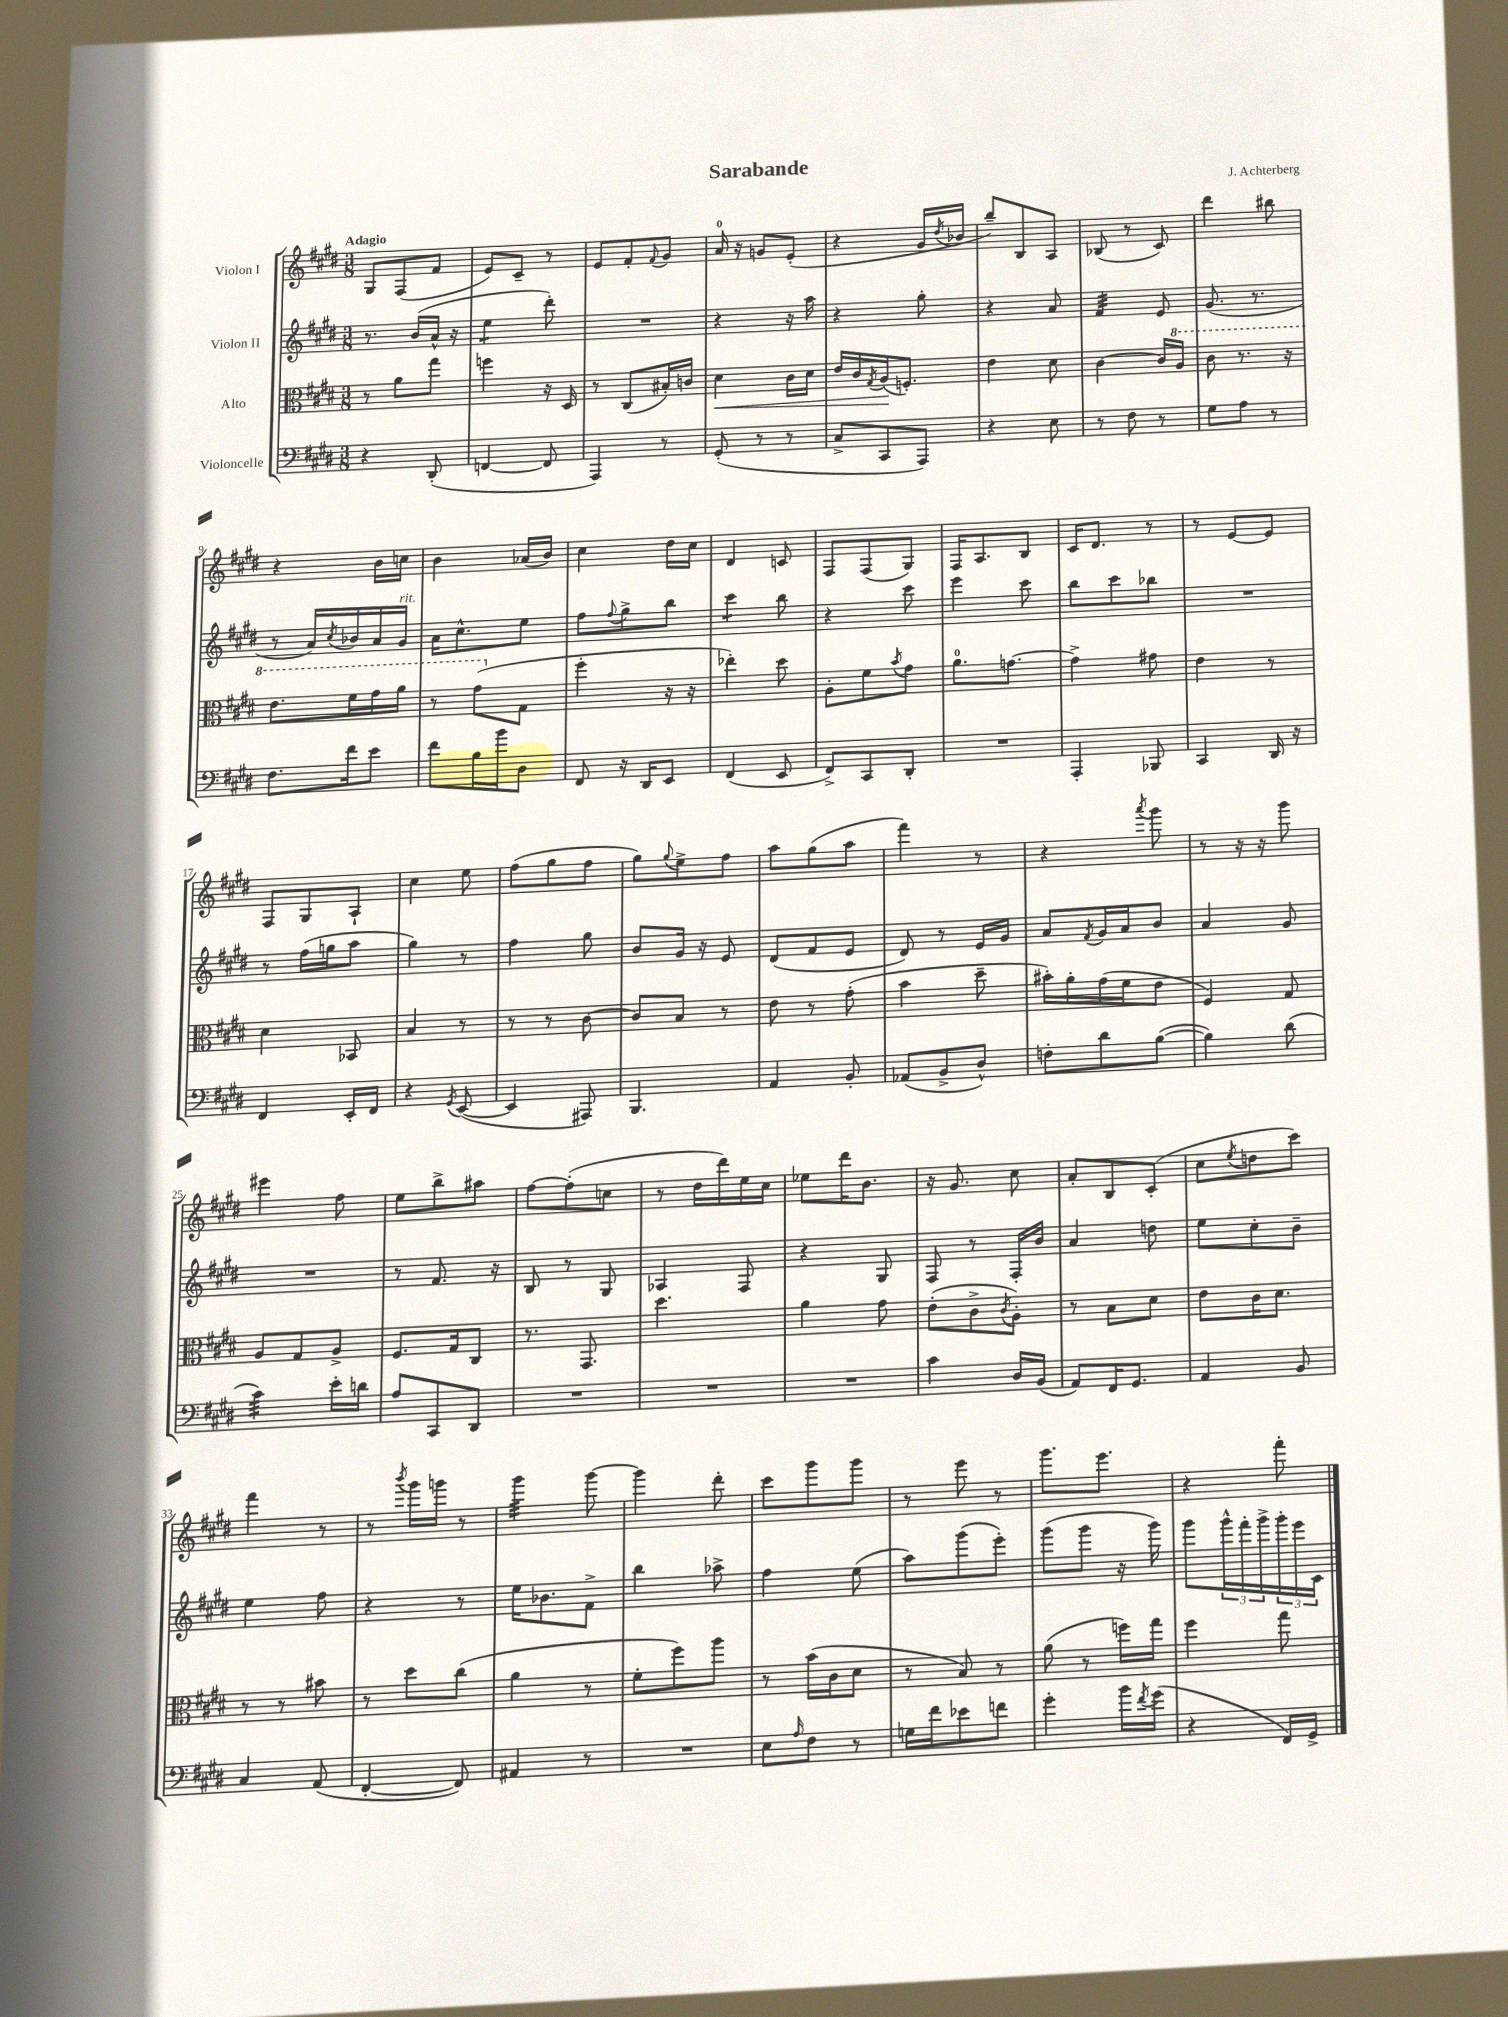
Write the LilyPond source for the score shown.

\header { title = "Sarabande" composer = "J. Achterberg" }
<<
\new StaffGroup <<
\new Staff = "s0" \with { instrumentName = "Violon I" } {
    \clef treble \key e \major \numericTimeSignature \time 3/8 \tempo "Adagio"
    gis8 fis8( fis'8 |
    e'8) cis'8-- r8 |
    e'8 fis'8-. \appoggiatura { fis'8 } gis'8 |
    a'16-0 r16 g'8 e'8-.( |
    r4 gis'16 \acciaccatura { dis''8 } bes'16 |
    b''8--) b8 a8 |
    bes8( r8 cis'8) |
    dis'''4 bis''8 |
    r4 b'16 c''16 |
    b'4 aes'16( b'16) |
    cis''4 dis''16 cis''16 |
    dis'4 c'8 |
    fis8 fis8( gis8) |
    fis16 a8. b8 |
    cis'16 dis'8. r8 |
    r8 e'8~ e'8 |
    fis8 gis8 a8-! |
    cis''4 e''8 |
    fis''8( gis''8 fis''8 |
    gis''8) \appoggiatura { gis''8 } e''8-> fis''8 |
    a''8 gis''8( a''8 |
    fis'''4) r8 |
    r4 \acciaccatura { a'''8 } gis'''8 |
    r8 r16 r16 gis'''8 |
    eis'''4 fis''8 |
    e''8 b''8-> ais''8 |
    fis''8~ fis''8-.( c''8 |
    r8 dis''16 dis'''16) e''16 cis''16 |
    ees''8 dis'''16 b'8. |
    r16 gis'8. cis''8 |
    a'8-. b8 cis'8-.( |
    cis''8 \acciaccatura { e''8 } d''8 cis'''8) |
    fis'''4 r8 |
    r8 \acciaccatura { b'''8 } gis'''16 g'''16 r8 |
    gis'''4:32 gis'''8~ |
    gis'''4 dis'''8-. |
    cis'''8 gis'''8 gis'''8 |
    r8 e'''8 r8 |
    gis'''8. e'''8. |
    r4 fis'''8-. \bar "|." |
}
\new Staff = "s1" \with { instrumentName = "Violon II" } {
    \clef treble \key e \major \numericTimeSignature \time 3/8
    r8. b'16( a'16-^ r16 |
    e''4:8 dis'''8-.) |
    R4. |
    r4 r16 a''16 |
    r4 gis''8-. |
    r4 a'8 |
    fis'4:32 e'8 |
    gis'8.( r8. |
    r8 a'16) \acciaccatura { cis''8 } bes'16 a'16 gis'16^\markup { \italic "rit." } |
    a'16 cis''8.-^ e''8 |
    fis''8 \appoggiatura { fis''8 } gis''8-> b''8 |
    cis'''4:8 b''8 |
    r4 cis'''8 |
    e'''4 cis'''8 |
    b''8 cis'''8 bes''8 |
    R4. |
    r8 fis''16( g''16 a''8 |
    gis''4) r8 |
    fis''4 gis''8 |
    b'8 gis'16 r16 e'8 |
    dis'8( fis'8 e'8 |
    dis'8) r8 e'16 gis'16 |
    a'8 \acciaccatura { fis'8 } gis'16 a'16 b'8 |
    a'4 gis'8 |
    R4. |
    r8 fis'8. r16 |
    b8 r8 gis8 |
    aes4 fis8 |
    r4 gis8 |
    fis8 r8 fis16-. b'16 |
    a'4 d''8 |
    e''8 cis''8-. b'8-- |
    e''4 fis''8 |
    r4 r8 |
    e''16 bes'8. fis'8-> |
    b''4 aes''8-> |
    fis''4 e''8( |
    a''8) gis'''8( e'''8-.) |
    gis'''8( gis'''8 r16 gis'''16) |
    gis'''8 \tuplet 3/2 { gis'''16-^ fis'''16-. gis'''16-> } \tuplet 3/2 { gis'''16-. e'''16 cis'16 } \bar "|." |
}
\new Staff = "s2" \with { instrumentName = "Alto" } {
    \clef alto \key e \major \numericTimeSignature \time 3/8
    r8 a'8 gis''8 |
    f''4 r16 dis16 |
    r8 cis8( bis16-.) c'16 |
    dis'4\< cis'16 dis'16 |
    e'16 cis'16 \acciaccatura { gis8 } a16\!( f8.-.) |
    e'4 dis'8 |
    cis'4~ cis'16 \ottava #1 a'16 |
    cis''8 r8. r16 |
    e''8. fis''16 gis''16 a''16 |
    r8 gis''8( \ottava #0 gis8 |
    fis''4-. r16 r16 |
    ees''4-.) dis''8 |
    a8-. fis'8 \acciaccatura { b'8 } gis'8 |
    a'8.-0 g'8.~ |
    g'4-> gis'8 |
    e'4 r8 |
    dis'4 bes,8 |
    b4 r8 |
    r8 r8 cis'8~ |
    cis'8 b8 r8 |
    e'8 r8 gis'8-.( |
    b'4 dis''8-- |
    bis'16-.) a'16-. gis'16( fis'16 e'8 |
    fis4) gis8 |
    a8 gis8 a8-> |
    fis8. gis16 cis8 |
    r8. gis,8. |
    dis''4. |
    a'4 gis'8 |
    e'8-.( cis'8-> \acciaccatura { cis'8 } a8-.) |
    r8 b8 dis'8 |
    e'8 cis'16 dis'8. |
    r8 r8 bis'8 |
    r8 dis''8 cis''8( |
    a'4 r8 |
    fis'8-. fis''8) a''8 |
    r8 b'16( cis'16 dis'8 |
    r8 b8) r8 |
    a'8( r8 f''16) gis''16 |
    fis''4 gis''8 \bar "|." |
}
\new Staff = "s3" \with { instrumentName = "Violoncelle" } {
    \clef bass \key e \major \numericTimeSignature \time 3/8
    r4 dis,8-.( |
    f,4~ f,8 |
    a,,4) r8 |
    gis,8-.( r8 r8 |
    cis8-> cis,8 a,,8) |
    r4 e8 |
    r8 fis8 r8 |
    gis8 a8 r8 |
    fis8. fis'16 e'8 |
    fis'8 b16 b'16 dis8 |
    fis,8 r16 dis,16 e,8 |
    fis,4( e,8 |
    fis,8->) cis,8 dis,8-. |
    R4. |
    a,,4-. bes,,8 |
    cis,4 dis,16 r16 |
    fis,4 e,16-. fis,16 |
    r4 \acciaccatura { gis,8 } e,8~( |
    e,4 ais,,8) |
    b,,4. |
    a,4 b,8-. |
    aes,8( b,8-> dis8-^) |
    f8-. dis'8 b8~( |
    b4) dis'8( |
    cis'4:32) e'16-. d'16 |
    a8 cis,8 dis,8 |
    R4. |
    R4. |
    R4. |
    cis'4 dis16 b,16( |
    a,8) fis,16 gis,8. |
    a,4 b,8 |
    cis4 a,8( |
    fis,4~-. fis,8) |
    ais,4 r8 |
    R4. |
    e8 \grace { a16 } fis8 r8 |
    g16 fis'16 ees'8 f'8 |
    gis'4-. b'16 \acciaccatura { fis'8 } gis'16( |
    r4 fis,16) gis,16-> \bar "|." |
}
>>
>>
